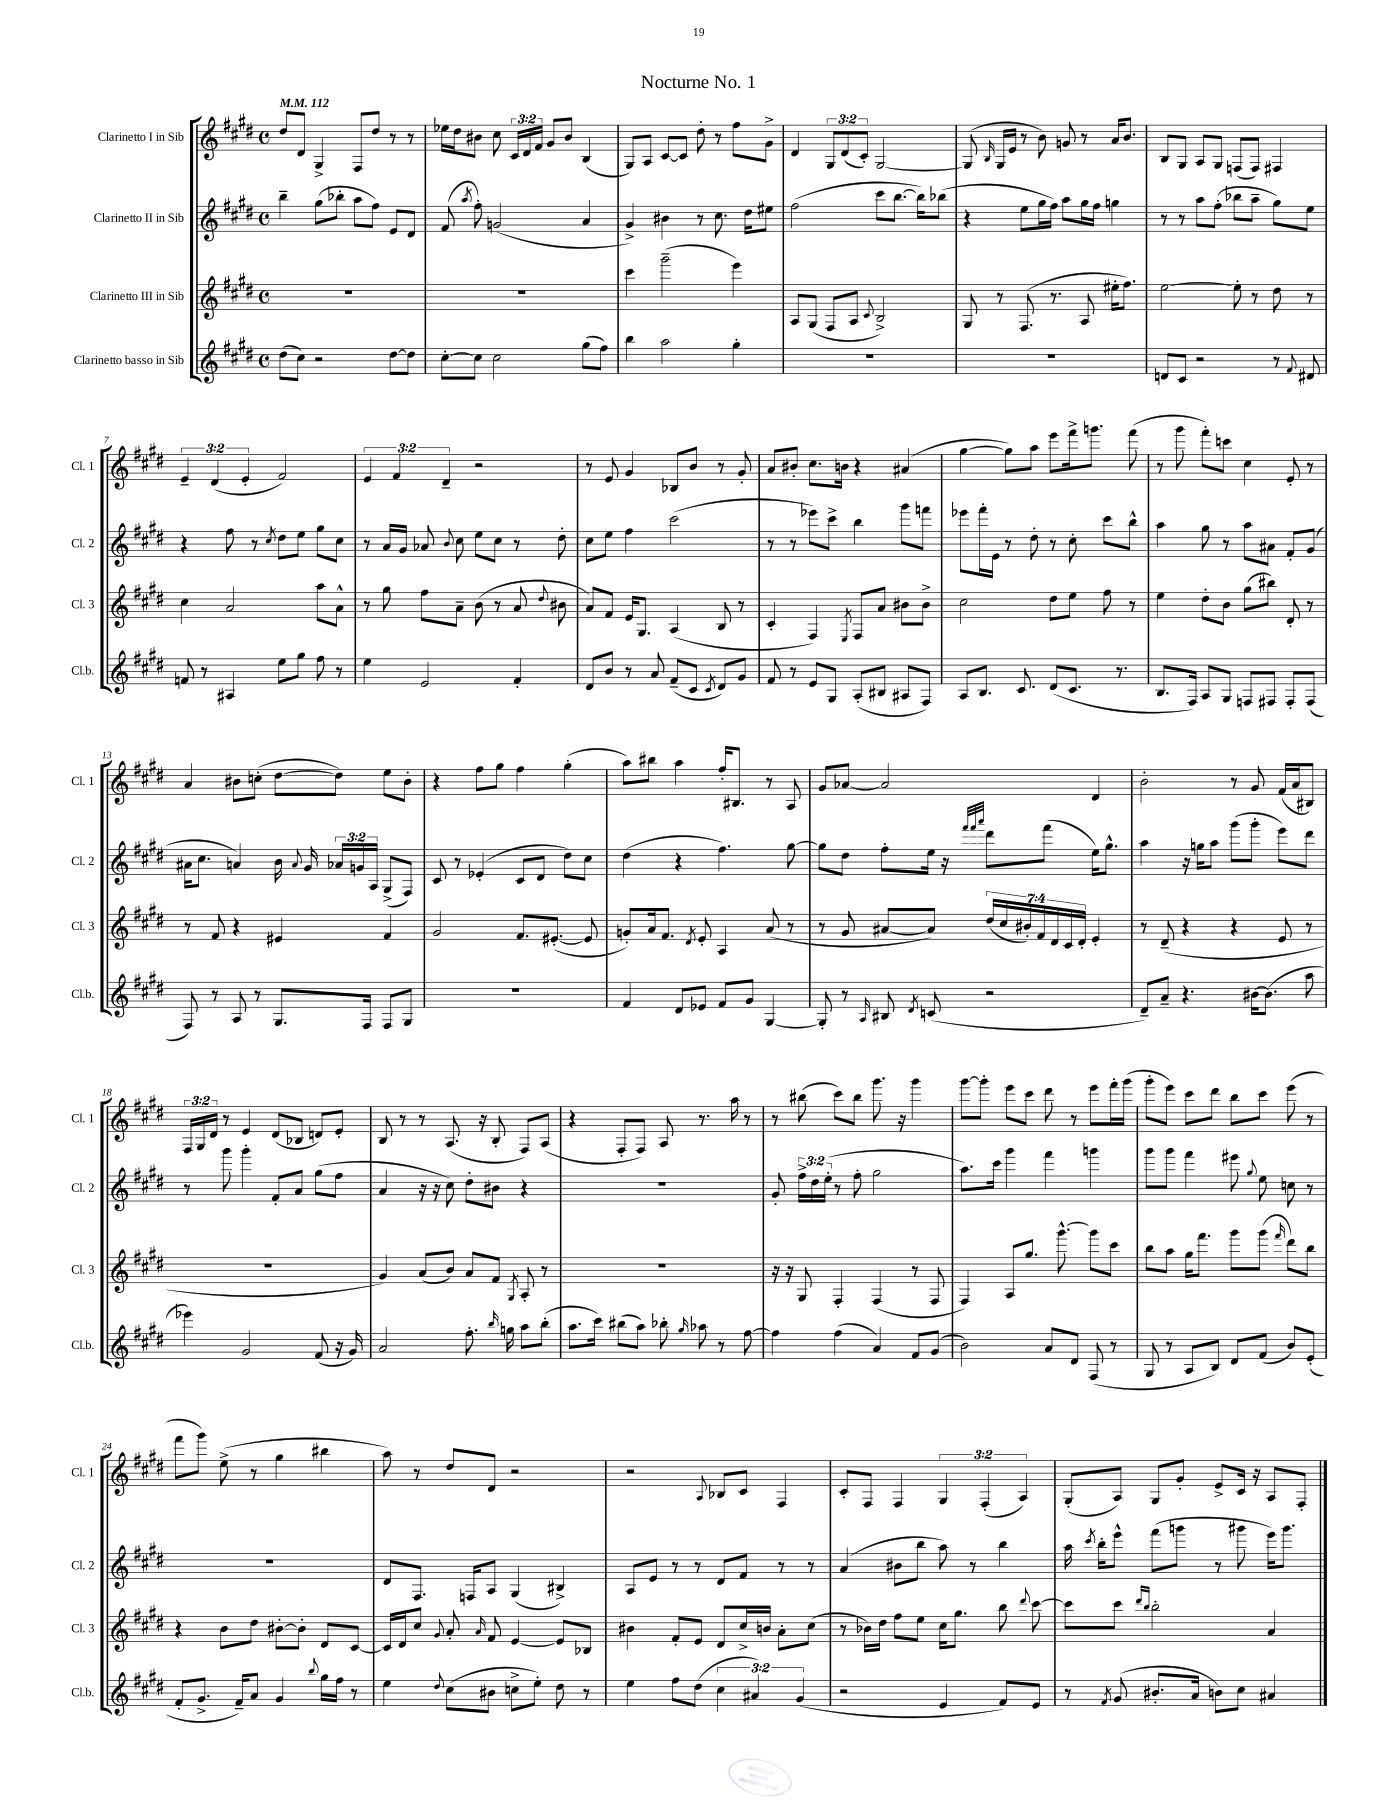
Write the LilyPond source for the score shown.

\header { title = "Nocturne No. 1" }
<<
\new StaffGroup <<
\new Staff = "s0" \with { instrumentName = "Clarinetto I in Sib" shortInstrumentName = "Cl. 1" } {
    \clef treble \key e \major \defaultTimeSignature \time 4/4 \override Staff.TupletNumber.text = #tuplet-number::calc-fraction-text \tempo 4 = 112
    \autoBeamOff dis''8[ dis'8] gis4-> fis8[ dis''8] r8 r8 |
    ees''16[ dis''16 bis'8] cis''8 \tuplet 3/2 { cis'16[ dis'16 fis'16] } gis'8[ bis'8] b4( |
    gis8[) a8] cis'8[~ cis'8] dis''8-. r8 fis''8[ gis'8]-> |
    dis'4 \tuplet 3/2 { gis8[ dis'8( cis'8]-.) } gis2~ |
    gis8( \grace { b16 } gis16[ e'16] r8 b'8) g'8 r8 a'16[ b'8.] |
    b8[ gis8] a8[ gis8] f8[( f8]) fis4 |
    \tuplet 3/2 { e'4-- dis'4( e'4-. } fis'2) |
    \tuplet 3/2 { e'4 fis'4 dis'4-- } r2 |
    r8 e'8 gis'4 bes8[ b'8] r8 gis'8-. |
    a'8[ bis'8]-. cis''8.[ b'16] r4 ais'4( |
    gis''4~ gis''8[) a''8] e'''8[ fis'''16-> g'''8.] fis'''8( |
    r8 gis'''8 fis'''8[-.) c'''8] cis''4 e'8-. r8 |
    a'4 bis'8[ c''8]-.( dis''8[~ dis''8]) e''8[ bis'8]-. |
    r4 fis''8[ gis''8] fis''4 gis''4-.( |
    a''8[) bis''8] a''4 fis''16[-. bis8.] r8 a8 |
    gis'8[ aes'8]~ aes'2 dis'4 |
    b'2-. r8 gis'8 fis'16[( a'16 bis8]) |
    \tuplet 3/2 { fis16[ gis16 dis'16] } r8 e'4 dis'8[( bes8] d'8[) e'8]-. |
    b8 r8 r8 a8.( r16 b8-. fis8[) a8]( |
    r4 fis8[-. fis8]) a8 r8. a''16 r8 |
    r8 bis''8( cis'''8[) bis''8] gis'''8. r16 gis'''4 |
    gis'''8[~ gis'''8]-. e'''8[ cis'''8] dis'''8 r8 e'''8[ fis'''16-. gis'''16]( |
    gis'''8[-. e'''8]) cis'''8[ dis'''8] b''8[ cis'''8] e'''8( r8 |
    fis'''8[ gis'''8]) e''8->( r8 gis''4 bis''4 |
    a''8) r8 dis''8[ dis'8] r2 |
    r2 \appoggiatura { a8 } bes8[ cis'8] fis4 |
    cis'8[-. fis8] fis4 \tuplet 3/2 { gis4 fis4-.( a4) } |
    gis8[-.( a8]) gis8[ gis'8]-. e'8[-> cis'16] r16 a8[ fis8]-. \bar "|." |
}
\new Staff = "s1" \with { instrumentName = "Clarinetto II in Sib" shortInstrumentName = "Cl. 2" } {
    \clef treble \key e \major \defaultTimeSignature \time 4/4 \override Staff.TupletNumber.text = #tuplet-number::calc-fraction-text
    \autoBeamOff b''4-- gis''8[( bes''8]-. a''8[ fis''8]) e'8[ dis'8] |
    fis'8( \acciaccatura { a''8 } fis''8-.) g'2( a'4 |
    gis'4->) bis'4 r8 cis''8. dis''16[ eis''8] |
    fis''2( cis'''8[ b''8.]~ b''16[) bes''8]( |
    r4 e''8[ gis''16 fis''16]) a''8[ gis''16 fis''16] g''4 |
    r8 r8 a''8[ fis''8]-.( bes''8[ a''8]-- gis''8[) e''8] |
    r4 fis''8 r8 \acciaccatura { cis''8 } dis''8[ e''8] gis''8[ cis''8] |
    r8 a'16[ gis'16] aes'8 \appoggiatura { b'8 } cis''8 e''8[ cis''8] r8 dis''8-. |
    cis''8[ e''8] fis''4 cis'''2( |
    r8 r8 ees'''8[) cis'''8]-> b''4 gis'''8[ f'''8] |
    ees'''8[ fis'''16-. e'16] r8 dis''8-. r8 cis''8-. cis'''8[ b''8]-^ |
    a''4 gis''8 r8 a''8[ ais'8] fis'8[-. gis'8]( |
    ais'16[ cis''8.] a'4) b'16 \appoggiatura { a'8 } gis'16 \tuplet 3/2 { aes'16[ g'16 a16] } gis8[->( fis8]) |
    cis'8 r8 ees'4-.( cis'8[ dis'8] dis''8[) cis''8] |
    dis''4( r4 fis''4.) gis''8~ |
    gis''8[ dis''8] fis''8[-. e''16] r16 \grace { fis'''32[ fis'''32 a'''32] } dis'''8[ fis'''8]( e''16[) gis''8.]-^ |
    a''4 r16 g''16[ a''8] gis'''8[( gis'''8]-. e'''8[) dis'''8] |
    r8 gis'''8 gis'''4-. fis'8[-. a'8] gis''8[( fis''8] |
    a'4 r16 r16 cis''8) dis''8[-. bis'8] r4 |
    R1 |
    gis'8-. \tuplet 3/2 { fis''16[-> dis''16 e''16]-.( } r8 fis''8-. gis''2 |
    a''8.[) cis'''16] gis'''4 fis'''4 g'''4 |
    gis'''8[ gis'''8] fis'''4 eis'''8 \appoggiatura { gis''8 } e''8 c''8 r8 |
    R1 |
    dis'8[ fis8.] f16[ a8] gis4( bis4->) |
    a8[ e'8] r8 r8 dis'8[ fis'8] r8 r8 |
    a'4( bis'8[ b''8] a''8) r8 b''4 |
    a''16 \acciaccatura { cis'''8 } b''16[-. e'''8]-^ fis'''8[( g'''8] r8 gis'''8 e'''16[) gis'''8.] \bar "|." |
}
\new Staff = "s2" \with { instrumentName = "Clarinetto III in Sib" shortInstrumentName = "Cl. 3" } {
    \clef treble \key e \major \defaultTimeSignature \time 4/4 \override Staff.TupletNumber.text = #tuplet-number::calc-fraction-text
    \autoBeamOff R1 |
    R1 |
    cis'''4 gis'''2--( e'''4) |
    a8[ gis8]( fis8[ a8] \appoggiatura { cis'8 } b2->) |
    gis8 r8 fis8.( r8. a8 eis''16[-. fis''8.]) |
    e''2~ e''8-. r8 dis''8 r8 |
    cis''4 a'2 a''8[ a'8]-^ |
    r8 gis''8 fis''8[ a'8]-- b'8( r8 a'8 \appoggiatura { dis''8 } bis'8 |
    a'8[) fis'8] e'16[ gis8.] a4( b8 r8 |
    cis'4-. fis4) \acciaccatura { e8 } fis8[ a'8] bis'8[ bis'8]-> |
    cis''2 dis''8[ e''8] fis''8 r8 |
    e''4 dis''8[-. b'8] gis''8[( bis''8]) dis'8-. r8 |
    r8 fis'8 r4 eis'4 fis'4 |
    gis'2 fis'8.[ eis'8.]~-.( eis'8 |
    g'8[-.) a'16 fis'8.] \acciaccatura { dis'8 } e'8-. a4 a'8( r8 |
    r8 gis'8 ais'8[~ ais'8]) \tuplet 7/4 { dis''16[( cis''16 bis'16-.) fis'16 dis'16 cis'16 dis'16]-. } e'4-. |
    r8 dis'8--( r4 r4 e'8 r8 |
    R1 |
    gis'4) a'8[( b'8]) a'8[ fis'8] \acciaccatura { gis8 } a8-. r8 |
    R1 |
    r16 r16 gis8 fis4-. fis4( r8 fis8 |
    fis4) a8[ gis''8.] gis'''8.~-^ gis'''8[ cis'''8] |
    b''8[ a''8] gis''16[ fis'''8.] gis'''8[ gis'''8]( \grace { fis'''16 } dis'''8[) b''8] |
    r4 b'8[ dis''8] bis'8[~-. bis'8]-. dis'8[ cis'8]~ |
    cis'16[ dis'16 cis''8] \appoggiatura { gis'8 } a'8-. \grace { a'16 } fis'8 e'4~ e'8[ bes8] |
    bis'4 fis'8[-. e'8] dis'8[ cis''16-> b'16] a'8[-. cis''8]( |
    r8 bes'16[) dis''16] fis''8[ e''8] cis''16[ gis''8.] b''8 \appoggiatura { dis'''8 } cis'''8~ |
    cis'''8[ cis'''8] \grace { dis'''16[ b''16] } b''2-. a'4 \bar "|." |
}
\new Staff = "s3" \with { instrumentName = "Clarinetto basso in Sib" shortInstrumentName = "Cl.b." } {
    \clef treble \key e \major \defaultTimeSignature \time 4/4 \override Staff.TupletNumber.text = #tuplet-number::calc-fraction-text
    \autoBeamOff dis''8[( cis''8]) r2 dis''8[~ dis''8] |
    cis''8[~-. cis''8] cis''2 gis''8[( fis''8]) |
    b''4 a''2 gis''4-. |
    R1 |
    R1 |
    d'8[ cis'8] r2 r8 \appoggiatura { fis'8 } dis'8 |
    f'8 r8 ais4 e''8[ gis''8] fis''8 r8 |
    e''4 e'2 fis'4-. |
    dis'8[ b'8] r8 a'8 fis'8[--( cis'8] \acciaccatura { cis'8 } dis'8[) gis'8] |
    fis'8 r8 e'8[ gis8] a8[-.( bis8] ais8[ fis8]) |
    a8[ b8.] cis'8. dis'8[( cis'8.] r8. |
    b8.[ fis16]) a8[ gis8] f8[ fis8] fis8[-. fis8]( |
    fis8) r8 a8 r8 gis8.[ fis16] fis8[ gis8] |
    R1 |
    fis'4 dis'8[ ees'8] fis'8[ gis'8] gis4~ |
    gis8-. r8 \grace { a16 } bis8 \acciaccatura { dis'8 } c'8( r2 |
    dis'8[--) a'8]-- r4. bis'16[~ bis'8.]( a''8 |
    ees'''4) gis'2 fis'8( r16 gis'16) |
    a'2 fis''8.-. \grace { b''16 } g''16 a''8[ b''8]-.( |
    a''8.[ cis'''16]) bis''8[( a''8]) bes''8-. \grace { gis''16 } aes''8 r8 fis''8~ |
    fis''4 fis''4( a'4) fis'8[ gis'8]( |
    b'2) a'8[ dis'8] fis8( r8 |
    gis8 r8 a8[ b8]) dis'8[ fis'8]( b'8[) e'8]-.( |
    fis'8[-. gis'8.]-> fis'16[--) a'8] gis'4 \appoggiatura { b''8 } gis''16[ fis''16] r8 |
    e''4 \appoggiatura { dis''8 } cis''8[( bis'8] c''8[-> e''8]-.) dis''8 r8 |
    e''4 fis''8[ dis''8]( \tuplet 3/2 { cis''4 ais'4) gis'4( } |
    r2 e'4 fis'8[) e'8] |
    r8 \acciaccatura { fis'8 } gis'8( bis'8.[-. a'16] b'8[) cis''8] ais'4 \bar "|." |
}
>>
>>
